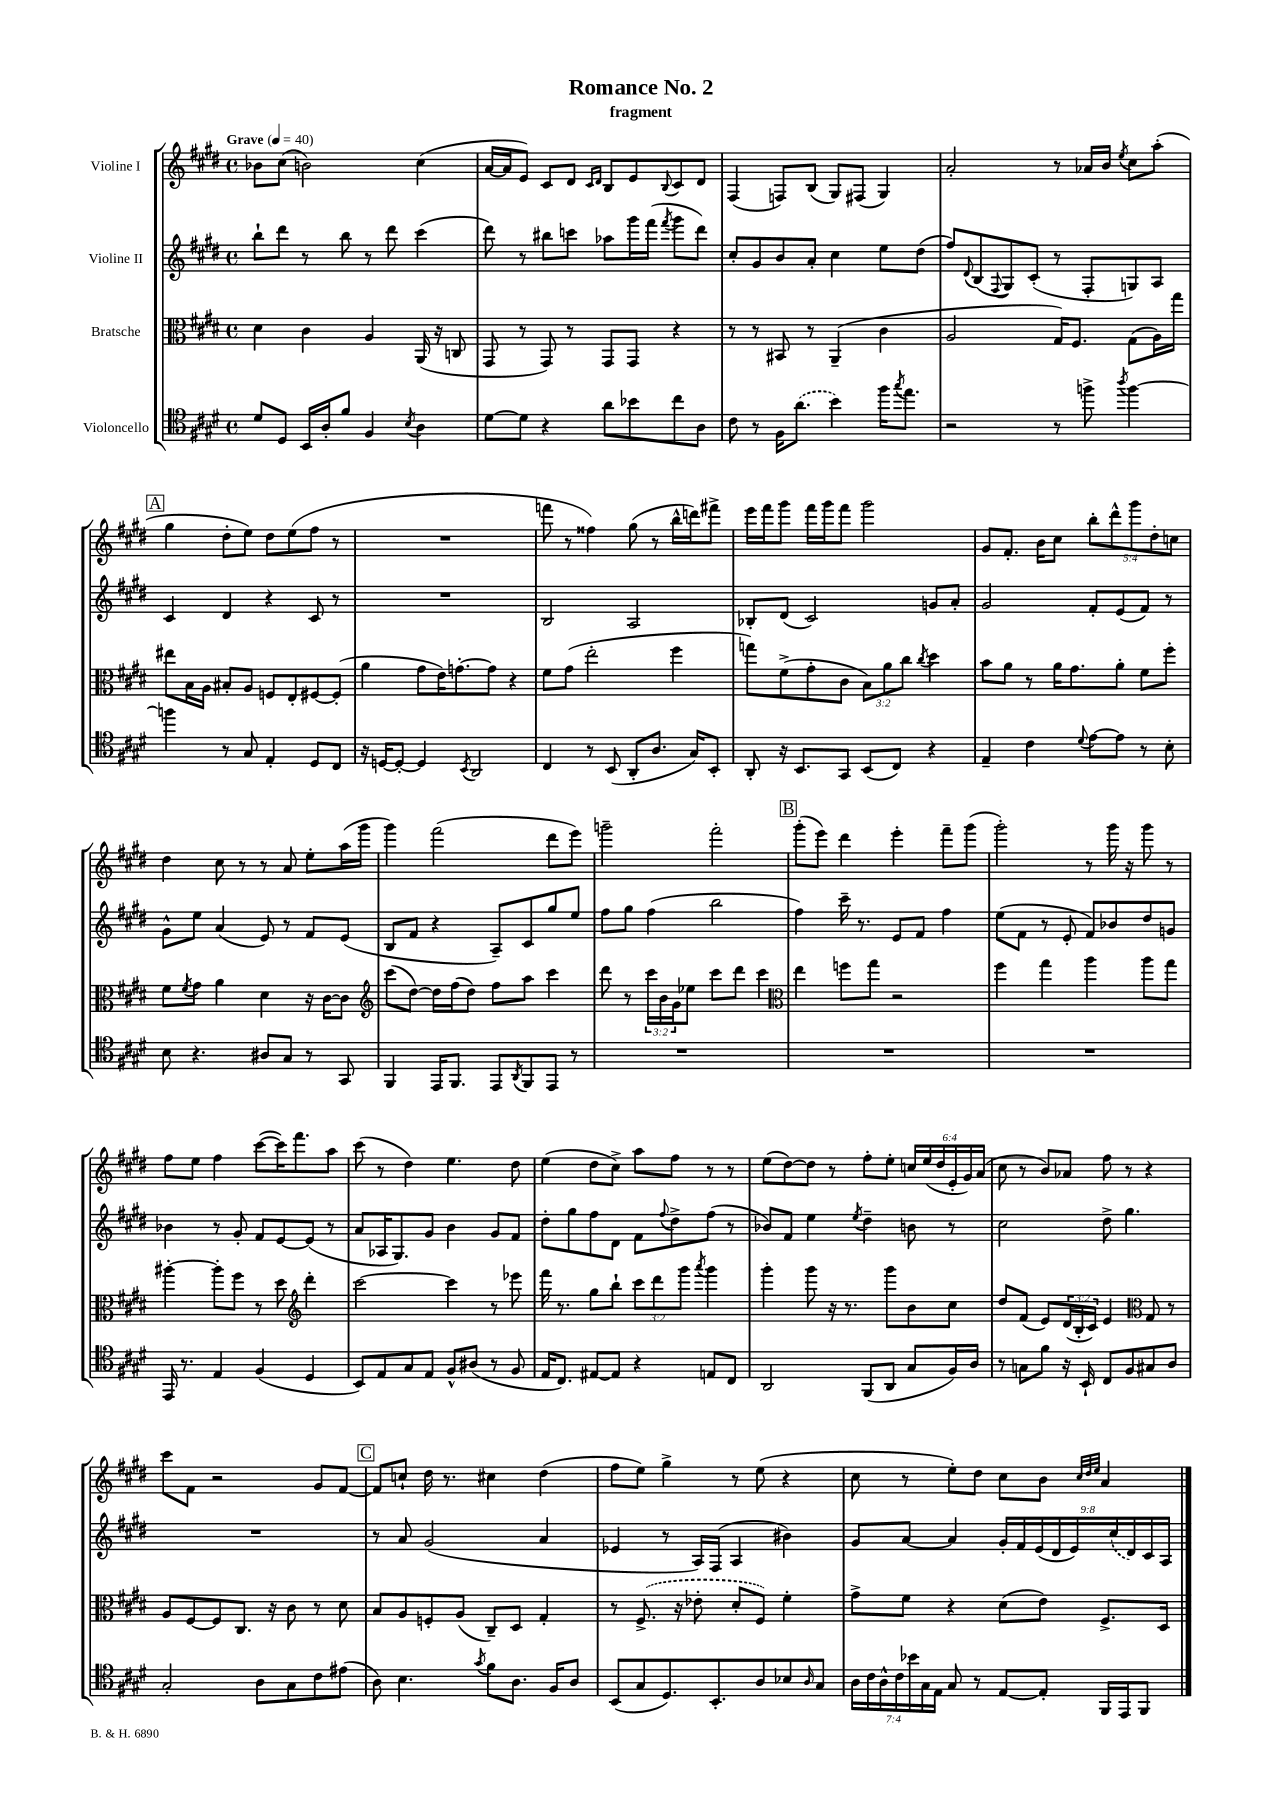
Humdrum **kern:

**kern	**kern	**kern	**kern
*staff4	*staff3	*staff2	*staff1
*clefC4	*clefC3	*clefG2	*clefG2
*k[f#c#g#d#]	*k[f#c#g#d#]	*k[f#c#g#d#]	*k[f#c#g#d#]
*M4/4	*M4/4	*M4/4	*M4/4
*met(c)	*met(c)	*met(c)	*met(c)
*MM40	*MM40	*MM40	*MM40
8d#/L	4d#\	8bb`\L	8b-\L
8D#/J	.	8ddd#\J	(8cc#\J
16BB/LL	4c#\	8r	2b\)
16A'/J	.	.	.
8f#/J	.	8bb\	.
4F#/	4A/	8r	.
.	.	8ddd#\	.
8qB/	.	.	.
4A\	(16AA/	(4ccc#\	(4cc#\
.	16r	.	.
.	8C/	.	.
=	=	=	=
[8d#\L	8GG#/	8ddd#\)	[16a/LL
.	.	.	16a/]J
8d#\]J	8r	8r	8e/J)
4r	8GG#/)	8bb#\L	8c#/L
.	8r	8ccc\J	8d#/J
.	.	.	16qqc#/LL
.	.	.	16qqd#/JJ
8a\L	8GG#/L	8aa-\L	8B/L
8b-\	8GG#/J	16ggg#\L	8e/
.	.	(16fff#\JJ	.
.	.	8qfff#/	8qqB/
8cc#\	4r	8ggg#\L	8c#/
8A\J	.	8ddd#\J)	8d#/J
=	=	=	=
8c#\	8r	8cc#'/L	(4F#/
8r	8r	8g#/	.
16F#\LK	8BB#/	8b/	8F/L)
(8.a\J	.	.	.
.	8r	8a'/J	(8B/J
4b\)	(4AA~/	4cc#\	8G#/L)
.	.	.	(8F#/J
16ff#\LK	4c#\	8ee\L	4G#/)
8qgg#/	.	.	.
8.ee\J	.	.	.
.	.	(8dd#\J	.
=	=	=	=
2r	2A/	8ff#/L)	2a'/
.	.	8qqd#/	.
.	.	(8B/	.
.	.	8qqF#/	.
.	.	8G#/)	.
.	.	(8c#'/J	.
8r	16G#/LK)	8r	8r
.	8.F#/J	.	.
8ff^\	.	8F#'/L	16a-/LL
.	.	.	16b/JJ
8qaa/	.	.	8qee/
[4ff\	(8G#\L	8G/)	8cc#\L
.	16A\L)	8A/J	(8aa'\J
.	16gg#\JJ	.	.
=	=	=	=
4ff\]	8ee#\L	4c#/	4gg#\
.	16B\L	.	.
.	16A\JJ	.	.
8r	8B#'/L	4d#/	8dd#'\L
8G#/	8A/J	.	8ee\J)
4E'/	8F/L	4r	8dd#\L
.	8E'/	.	(8ee\
8D#/L	[8F#/	8c#/	8ff#\J
8C#/J	(8F#'/]J	8r	8r
=	=	=	=
16r	4a\	1r	1r
[16D/LK	.	.	.
8D'/_J	.	.	.
4D/]	8g#\L	.	.
.	16e\K)	.	.
.	[8.g'\	.	.
8qBB/	.	.	.
2AA/	.	.	.
.	8g\]J	.	.
.	4r	.	.
=	=	=	=
4C#/	8f#\L	2B/	8fff\
.	(8g#\J	.	8r
8r	2ee'\	.	4ff##\)
(8BB/	.	.	.
8AA'/L	.	2A/	(8gg#\
8.A/J	.	.	8r
.	4ff#\	.	16bb^^\LL
16G#/LK)	.	.	16ddd\J)
8BB'/J	.	.	8fff#^\J
=	=	=	=
8AA'/	8gg\L)	8B-'/L	16eee\LL
.	.	.	16fff#\J
16r	(8f#^\	(8d#/J	8ggg#\J
8.BB/L	.	.	.
.	8g#'\	2c#/)	16fff#\LL
.	.	.	16ggg#\J
8GG#/J	8c#\J	.	8fff#\J
(8BB/L	12B\L)	.	2ggg#\
.	12a\	.	.
8C#/J)	.	.	.
.	12cc#\J	.	.
.	8qcc#/	.	.
4r	4dd#\	8g/L	.
.	.	8a'/J	.
=	=	=	=
4E~/	8b\L	2g#/	8g#/L
.	8a\J	.	8.f#'/J
4c#\	8r	.	.
.	.	.	16b\LK
.	16a\LK	.	8cc#\J
.	8.g#\	.	.
8qqd#/	.	.	.
[8e\L	.	8f#'/L	10bb'\L
.	.	.	10ddd#^^\
8e\]J	8a'\J	(8e/	.
.	.	.	10ggg#\
8r	8f#\L	8f#/J)	.
.	.	.	10dd#'\
8B'\	8ff#'\J	8r	.
.	.	.	10cc\J
=	=	=	=
8B\	8f#\L	8g#^^\L	4dd#\
.	8qf#/	.	.
4.r	8g#\J	8ee\J	.
.	4a\	(4a/	8cc#\
.	.	.	8r
8A#/L	4d#\	8e/)	8r
8G#/J	.	8r	8a/
8r	16r	8f#/L	8ee'\L
.	[16c#\LK	.	.
8GG#/	8c#\]J	(8e/J	(16aa\L
.	.	.	16ggg#\JJ
=	=	=	=
*	*clefG2	*	*
4FF#/	(8ccc#\L	8B/L	4ggg#\)
.	[8dd#\J)	8f#/J	.
16EE/LK	16dd#\]LL	4r	(2fff#\
8.FF#/J	(16ff#\J	.	.
.	8dd#\J)	.	.
8EE/L	8ff#\L	8A~/L)	.
8qAA/	.	.	.
8FF#/	8aa\J	8c#/	.
8EE/J	4ccc#\	8gg#/	8ddd#\L
8r	.	8ee/J	8eee\J)
=	=	=	=
1r	8ddd#\	8ff#\L	2ggg~\
.	8r	8gg#\J	.
.	24ccc#\LL	(4ff#\	.
.	24b\	.	.
.	24g#\J	.	.
.	8ee-\J	.	.
.	8ccc#\L	2bb\	2fff#'\
.	8ddd#\J	.	.
.	4ccc#\	.	.
=	=	=	=
*	*clefC3	*	*
1r	4ee\	4ff#\)	(8ggg#'\L
.	.	.	8eee\J)
.	8ff\L	16ccc#~\	4ddd#\
.	.	8.r	.
.	8gg#\J	.	.
.	2r	8e/L	4eee'\
.	.	8f#/J	.
.	.	4ff#\	8fff#~\L
.	.	.	(8ggg#\J
=	=	=	=
1r	4ff#\	(8ee\L	2ggg#'\)
.	.	8f#\J	.
.	4gg#\	8r	.
.	.	8e'/	.
.	4aa\	8f#/L)	8r
.	.	8b-/	16ggg#\
.	.	.	16r
.	8aa\L	8dd#/	8ggg#\
.	8gg#\J	8g/J	8r
=	=	=	=
16EE/	[4aa#'\	4b-\	8ff#\L
8.r	.	.	.
.	.	.	8ee\J
4E/	8aa#'\]L	8r	4ff#\
.	8ff#\J	8g#'/	.
(4F#/	8r	8f#/L	([8ccc#\L
.	8dd#\	[8e/	16ccc#\]K)
.	.	.	8.fff#\
*	*clefG2	*	*
4D#/	4ddd#'\	(8e/]J	.
.	.	8r	8aa\J
=	=	=	=
8BB/L)	[2ccc#\	8a/L	(8ccc#\
8E/	.	16A-/K	8r
.	.	8.G#/)	.
8G#/	.	.	4dd#\)
8E/J	.	8g#/J	.
8F#^^/L	4ccc#\]	4b\	4.ee\
(8A#/J	.	.	.
8r	8r	8g#/L	.
8F#/	8eee-\	8f#/J	8dd#\
=	=	=	=
16E/LK	16fff#\	8dd#'\L	(4ee\
8.C#/J)	8.r	.	.
.	.	8gg#\	.
[8E#/L	8gg#\L	8ff#\	8dd#\L
8E#/]J	8bb`\J	8d#\J	8cc#^\J)
4r	12ccc#\L	8f#\L	8aa\L
.	12ddd#\	.	.
.	.	8qqff#/	.
.	.	8dd#^\	8ff#\J
.	12ggg#\J	.	.
.	8qaaa/	.	.
8E/L	4ggg#\	(8ff#\J	8r
8C#/J	.	8r	8r
=	=	=	=
2AA/	4ggg#'\	8b-/L)	(8ee\L
.	.	8f#/J	[8dd#\)
.	8ggg#\	4ee\	8dd#\]J
.	16r	.	8r
.	8.r	.	.
.	.	8qee/	.
(8FF#/L	.	4dd#~\	8ff#'\L
8AA/J	8ggg#\L	.	8ee'\J
8G#/L	8b\	8b\	24cc/LL
.	.	.	(24ee/
.	.	.	24dd#/
16F#/L)	8cc#\J	8r	24e'/
.	.	.	24g#/)
16A/JJ	.	.	.
.	.	.	(24a/JJ
=	=	=	=
8r	8dd#/L	2cc#\	8cc#\
8G\L	(8f#/J	.	8r
8f#\J	8e/L)	.	8b/L)
16r	(24d#/L	.	8a-/J
.	24B'/	.	.
16BB`/	.	.	.
.	24c#/JJ)	.	.
8C#/L	4e/	8dd#^\	8ff#\
8F#/	.	4.gg#\	8r
*	*clefC3	*	*
8G#/	8G#/	.	4r
8A/J	8r	.	.
=	=	=	=
2G#'/	8A/L	1r	8ccc#\L
.	[8F#/	.	8f#\J
.	8F#/]	.	2r
.	8.C#/J	.	.
8A\L	.	.	.
.	16r	.	.
8G#\	8c#\	.	.
8c#\	8r	.	8g#/L
(8e#\J	8d#\	.	[8f#/J
=	=	=	=
8A\)	8B/L	8r	8f#/]L
4.B\	8A/	8a/	8cc`/J
.	8F'/	(2g#/	16dd#\
.	.	.	8.r
.	(8A/J	.	.
8qg#/	.	.	.
8f#\L	8C#~/L)	.	4cc#\
8.A\J	8D#/J	.	.
.	4G#'/	4a/	(4dd#\
16F#/LK	.	.	.
8A/J	.	.	.
=	=	=	=
(8BB/L	8r	4e-/	8ff#\L
8G#/	(8.F#^/	.	8ee\J)
8.D#/)	.	8r	4gg#^\
.	16r	.	.
.	8e-'\	16A/LL)	.
8.BB'/	.	(16F#/JJ	.
.	8d#'/L	4A/	8r
8A/	8F#/J)	.	(8ee\
8B-/	4f#'\	4b#\)	4r
16qqA/	.	.	.
8G#/J	.	.	.
=	=	=	=
28A\LL	8g#^\L	8g#/L	8cc#\
28c#\	.	.	.
28A^^\	.	.	.
28c#\	.	.	.
.	8f#\J	[8a/J	8r
28b-\	.	.	.
28G#\	.	.	.
28E\JJ	.	.	.
8G#/	4r	4a/]	8ee'\L)
8r	.	.	8dd#\J
[8E/L	(8d#\L	18g#'/LL	8cc#\L
.	.	18f#/	.
.	.	(18e/	.
8E'/]J	8e\J)	.	8b\J
.	.	18d#/	.
.	.	18e/)	.
.	.	.	32qqcc#/LLL
.	.	.	32qqdd#/
.	.	.	32qqee/JJJ
16FF#/LL	8.F#^/L	.	4a/
.	.	(18cc#/	.
16EE/J	.	.	.
.	.	18d#/)	.
8FF#/J	.	.	.
.	.	18c#/	.
.	16D#/Jk	.	.
.	.	18A/JJ	.
==	==	==	==
*-	*-	*-	*-
